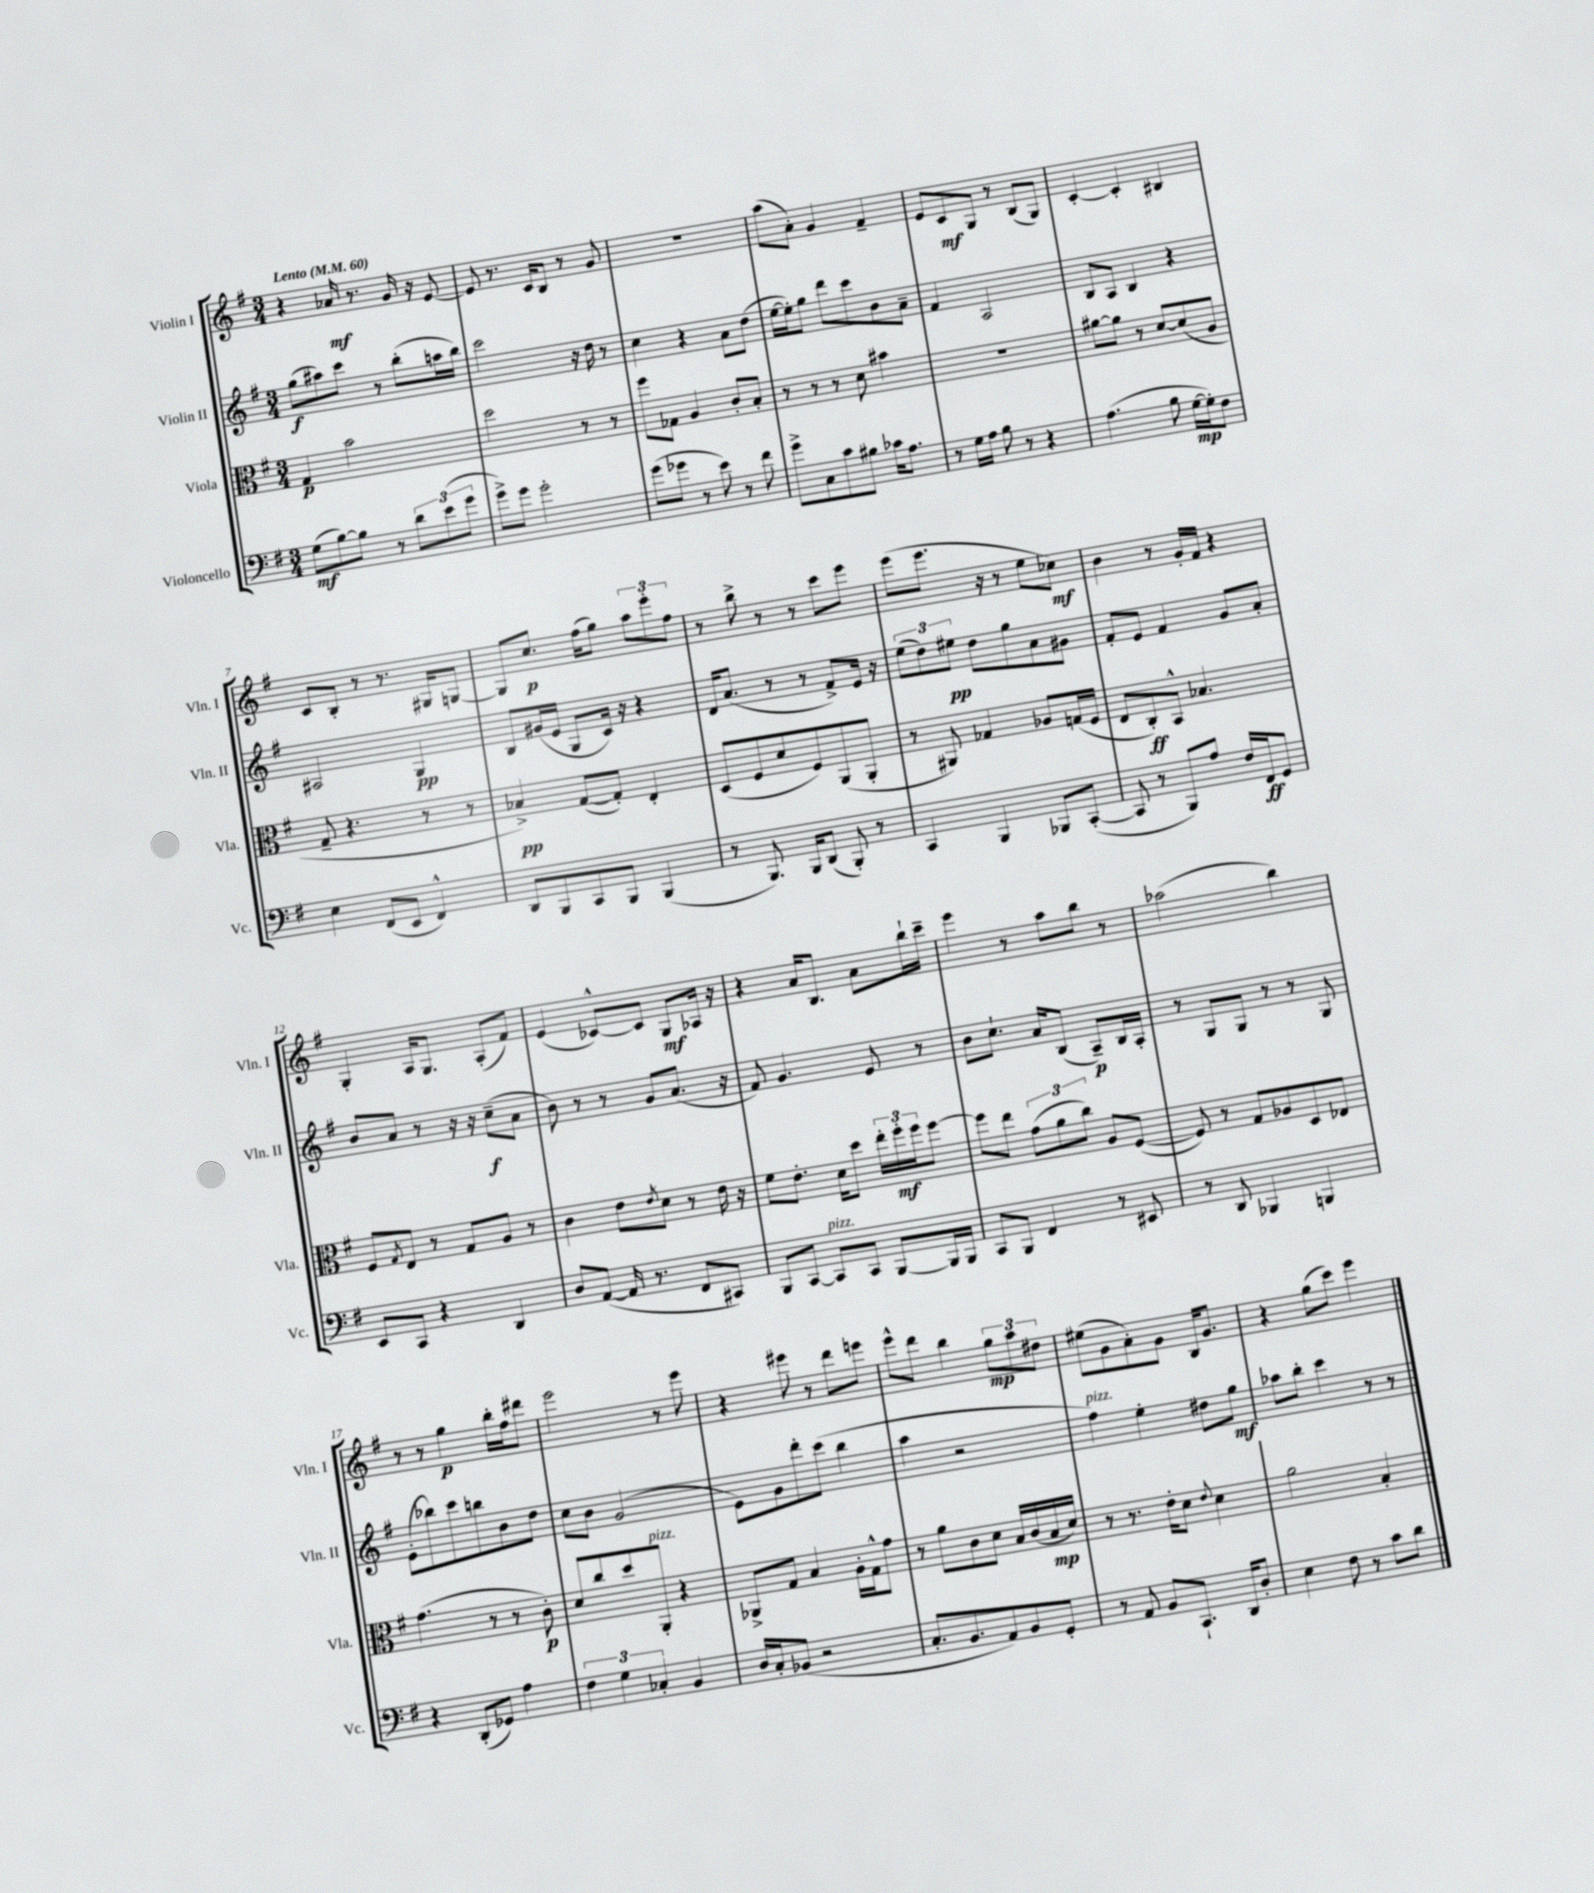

**kern	**dynam	**kern	**dynam	**kern	**dynam	**kern	**dynam
*part4	*part4	*part3	*part3	*part2	*part2	*part1	*part1
*staff4	*staff4	*staff3	*staff3	*staff2	*staff2	*staff1	*staff1
*I"Violoncello	*	*I"Viola	*	*I"Violin II	*	*I"Violin I	*
*I'Vc.	*	*I'Vla.	*	*I'Vln. II	*	*I'Vln. I	*
*clefF4	*	*clefC3	*	*clefG2	*	*clefG2	*
*k[f#]	*	*k[f#]	*	*k[f#]	*	*k[f#]	*
*M3/4	*	*M3/4	*	*M3/4	*	*M3/4	*
*MM60	*	*MM60	*	*MM60	*	*MM60	*
=1	=1	=1	=1	=1	=1	=1	=1
!	!	!	!	!	!	!LO:TX:a:B:t=Lento	!
(8G\L	mf	4G/	p	(8gg\L	f	4r	.
[8B\)	.	.	.	8aa#X\)	.	.	.
8B\J]	.	2b\	.	8ccc\J	.	16a-X/	mf
.	.	.	.	.	.	8.r	.
8r	.	.	.	8r	.	.	.
12d\L	.	.	.	(8bb'\L	.	16g/	.
.	.	.	.	.	.	16r	.
(12e\	.	.	.	.	.	.	.
.	.	.	.	16aan\L	.	[8e/	.
12g\J	.	.	.	.	.	.	.
.	.	.	.	16bb\JJ)	.	.	.
=2	=2	=2	=2	=2	=2	=2	=2
8g^\L)	.	2dd\	.	2ccc\	.	8e/]	.
8g\J	.	.	.	.	.	8.r	.
2g'\	.	.	.	.	.	.	.
.	.	.	.	.	.	16c/KL	.
.	.	.	.	.	.	8B/J	.
.	.	8r	.	16r	.	8r	.
.	.	.	.	16dd\	.	.	.
.	.	8r	.	8r	.	8g/	.
=3	=3	=3	=3	=3	=3	=3	=3
(8g\L	.	8ff#\L	.	4cc\	.	2.r	.
8g-X\J	.	8G-X\J	.	.	.	.	.
8r	.	4A/	.	4r	.	.	.
8e\)	.	.	.	.	.	.	.
8r	.	8c'/L	.	8a\L	.	.	.
8f#\	.	8B'/J	.	(8dd\J	.	.	.
=4	=4	=4	=4	=4	=4	=4	=4
8g^\L	.	8r	.	[16ee\LL	.	(8aa\L	.
.	.	.	.	16ee'\J])	.	.	.
8C\	.	8r	.	8gg\J	.	8a'\J)	.
8c\	.	8r	.	8ddd\L	.	4g/	.
8B#X\J	.	8d\	.	8ccc\	.	.	.
16c-X\KL	.	4b#X\	.	8b\	.	4f#~/	.
8.A\J	.	.	.	.	.	.	.
.	.	.	.	8a~\J	.	.	.
=5	=5	=5	=5	=5	=5	=5	=5
8r	.	2.r	.	4f#/	.	8e/L	.
16G\LL	.	.	.	.	.	8c/	mf
16A\JJ	.	.	.	.	.	.	.
8B\	.	.	.	2A/	.	8G/J	.
8r	.	.	.	.	.	8r	.
4r	.	.	.	.	.	(8B/L	.
.	.	.	.	.	.	8G/J)	.
=6	=6	=6	=6	=6	=6	=6	=6
(4.A\	.	[8a#X\L	.	8B/L	.	[4c'/	.
.	.	8a#\J]	.	8A/J	.	.	.
.	.	8r	.	4B/	.	4c'/]	.
8B\	.	[8d/L	.	.	.	.	.
[16G\LL	mp	(8d/]	.	4r	.	4B#X/	.
16G'\J])	.	.	.	.	.	.	.
8F#\J	.	8A/J	.	.	.	.	.
!!LO:LB:g=z
=7	=7	=7	=7	=7	=7	=7	=7
4E\	.	8G~/	.	2A#X/	.	8c/L	.
.	.	4.r	.	.	.	8B'/J	.
(8FF#/L	.	.	.	.	.	8r	.
8EE/J	.	.	.	.	.	8.r	.
4FF#^^/)	.	8r	.	4G/	pp	.	.
.	.	.	.	.	.	16G#X/KL	.
.	.	8r	.	.	.	[8Gn/J	.
=8	=8	=8	=8	=8	=8	=8	=8
8DD/L	.	4B-X^/)	pp	8B/L	.	8G/L]	.
8BBB/	.	.	.	(16g#X/L	.	8.cc/J	p
.	.	.	.	16e/JJ	.	.	.
8CC/	.	([8G/L	.	8G/L	.	.	.
.	.	.	.	.	.	(16ff#\KL	.
8BBB/J	.	8G'/J])	.	16c/Jk)	.	8gg\J)	.
.	.	.	.	16r	.	.	.
(4BBB/	.	4E'/	.	4r	.	12aa\L	.
.	.	.	.	.	.	12eee'\	.
.	.	.	.	.	.	12ff#\J	.
=9	=9	=9	=9	=9	=9	=9	=9
8r	.	(8D/L	.	16d/KL	.	8r	.
.	.	.	.	(8.a/J	.	.	.
8.BBB/)	.	8F#/	.	.	.	8bb^\	.
.	.	8d/	.	8r	.	8r	.
16BBB/KL	.	.	.	.	.	.	.
(8DD/J	.	8F#/)	.	8r	.	8r	.
8BBB'/)	.	(8AA/	.	8f#^/L)	.	8ccc\L	.
8r	.	8AA'/J	.	16e/Jk	.	8eee\J	.
.	.	.	.	16r	.	.	.
=10	=10	=10	=10	=10	=10	=10	=10
4CC/	.	8r	.	(12ee\L	.	(8eee\L	.
.	.	.	.	12dd\)	.	.	.
.	.	8AA#X/)	.	.	.	8.eee\J	.
.	.	.	.	12ee#X\J	pp	.	.
4BBB/	.	4G-X/	.	8dd\L	.	.	.
.	.	.	.	.	.	16r	.
.	.	.	.	8gg\	.	8r	.
8BBB-X/L	.	8A-X/L	.	8a\	.	8ee\L	.
([8CC'/J	.	(16Gn/L	.	8g#X\J	.	8cc-X\J)	mf
.	.	16F#/JJ	.	.	.	.	.
=11	=11	=11	=11	=11	=11	=11	=11
8CC/]	.	8E/L	.	8f#'/L	.	4b\	.
8r	.	8C'/)	ff	8e/J	.	.	.
8BBB/L)	.	8BB^^/J	.	4f#/	.	8r	.
8A/J	.	4.B-X/	.	.	.	16g'/LL	.
.	.	.	.	.	.	16f#/JJ	.
16F#/LL	.	.	.	8g/L	.	4r	.
16FF#/J	ff	.	.	.	.	.	.
8GG/J	.	.	.	8a'/J	.	.	.
!!LO:LB:g=z
=12	=12	=12	=12	=12	=12	=12	=12
8EE/L	.	8F#/L	.	8b/L	.	4G'/	.
.	.	8qG/	.	.	.	.	.
8CC/J	.	8E/J	.	8a/J	.	.	.
4r	.	8r	.	8r	.	16A/KL	.
.	.	.	.	.	.	8.G/J	.
.	.	8G/L	.	16r	.	.	.
.	.	.	.	16r	.	.	.
4DD/	.	8A/J	.	(8cc~\L	f	(8A'/L	.
.	.	8r	.	8a\J	.	8f#/J)	.
=13	=13	=13	=13	=13	=13	=13	=13
8D/L	.	4c\	.	8b\)	.	(4e/	.
([8AA/J	.	.	.	8r	.	.	.
16AA/]	.	8e\L	.	8r	.	[8c-X^^/L)	.
8.r	.	.	.	.	.	.	.
.	.	8qe/	.	.	.	.	.
.	.	8d\J	.	8g/L	.	8c-/J]	.
8FF#/L	.	8r	.	(8.a/J	.	8G/L	mf
8CC#X/J)	.	16e\	.	.	.	16A-X/Jk	.
.	.	16r	.	16r	.	16r	.
=14	=14	=14	=14	=14	=14	=14	=14
8BBB/L	.	8f#\L	.	8f#/)	.	4r	.
[8CC/J	.	8.e'\J	.	4.g/	.	.	.
!LO:TX:a:i:t=pizz.	!	!	!	!	!	!	!
8CC/L]	.	.	.	.	.	16a/KL	.
.	.	16d\KL	.	.	.	8.B/J	.
8CC/J	.	8dd\J	.	.	.	.	.
[8BBB/L	.	24ee'\LL	.	8e/	.	8a\L	.
.	.	24ff#'\	mf	.	.	.	.
.	.	24ff#\J	.	.	.	.	.
16BBB/L]	.	[8ff#\J	.	8r	.	16bb`\L	.
16BBB/JJ	.	.	.	.	.	16ccc~\JJ	.
=15	=15	=15	=15	=15	=15	=15	=15
8CC/L	.	8ff#\L]	.	8b\L	.	4eee\	.
8BBB/J	.	8ee\J	.	8.cc`\J	.	.	.
4FF#/	.	(12g\L	.	.	.	8r	.
.	.	.	.	16a/KL	.	.	.
.	.	12a\	.	.	.	.	.
.	.	.	.	(8B/J	.	8aa\L	.
.	.	12cc\J)	.	.	.	.	.
8r	.	8A/L	.	8A~/L)	p	8bb\J	.
8EE#X/	.	([8F#/J	.	16B/L	.	8r	.
.	.	.	.	16A'/JJ	.	.	.
=16	=16	=16	=16	=16	=16	=16	=16
8r	.	8F#/])	.	8r	.	(2aa-X\	.
8DD/	.	8r	.	8G/L	.	.	.
4BBB-X/	.	8G/L	.	8G/J	.	.	.
.	.	8A-X/	.	8r	.	.	.
4BBBn/	.	8D/	.	8r	.	4bb\)	.
.	.	8E-X/J	.	8G/	.	.	.
!!LO:LB:g=z
=17	=17	=17	=17	=17	=17	=17	=17
4r	.	(4.g\	.	(8e'\L	.	8r	.
.	.	.	.	8bb-X\)	.	8r	.
(8DD'/L	.	.	.	8ccc\	.	4gg\	p
8GG-X/J)	.	8r	.	8bbn\	.	.	.
4A\	.	8r	.	8b\	.	16bb'\LL	.
.	.	.	.	.	.	16ff#\J	.
.	.	8c'\)	p	8dd\J	.	8ddd#X\J	.
=18	=18	=18	=18	=18	=18	=18	=18
6F#\	.	8d/L	.	8cc\L	.	2eee\	.
.	.	8cc/	.	8b\J	.	.	.
6G\	.	.	.	.	.	.	.
.	.	8dd/	.	(2g/	.	.	.
6C-X'/	.	.	.	.	.	.	.
!	!	!LO:TX:a:i:t=pizz.	!	!	!	!	!
.	.	8AA'/J	.	.	.	.	.
4BB/	.	4r	.	.	.	8r	.
.	.	.	.	.	.	8eee\	.
=19	=19	=19	=19	=19	=19	=19	=19
16D/LL	.	8AA-X^/L	.	8e\L)	.	4r	.
16C'/J	.	.	.	.	.	.	.
(8BB-X/J	.	8G/J	.	8g\	.	.	.
2r	.	4B/	.	8ddd'\	.	8eee#X\	.
.	.	.	.	(8ccc\J	.	8r	.
.	.	16A'\LL	.	4bb\	.	8ddd\L	.
.	.	16G^^\J	.	.	.	.	.
.	.	8g\J	.	.	.	8eeen\J	.
=20	=20	=20	=20	=20	=20	=20	=20
8.C'/L	.	8r	.	4aa\	.	8eee^^\L	.
.	.	8a\L	.	.	.	8ddd\J	.
8.BB/	.	.	.	.	.	.	.
.	.	8c\	.	2r	.	4bb\	.
8AA/)	.	8d\J	.	.	.	.	.
8BB/	.	16B/LL	.	.	.	12gg\L	mp
.	.	(16c/	.	.	.	.	.
.	.	.	.	.	.	12aa\	.
8GG'/J	.	16B/	mp	.	.	.	.
.	.	.	.	.	.	12dd#X\J	.
.	.	16d/JJ)	.	.	.	.	.
=21	=21	=21	=21	=21	=21	=21	=21
!	!	!	!	!LO:TX:a:i:t=pizz.	!	!	!
8r	.	8r	.	4ff#\)	.	(8ee#X\L	.
8AA/	.	8.r	.	.	.	8g\	.
8BB/L	.	.	.	4ee'\	.	8a'\)	.
.	.	16e'\KL	.	.	.	.	.
8.CC`/J	.	8d\J	.	.	.	8g\J	.
.	.	8qqe/	.	.	.	.	.
.	.	4d\	.	8dd#X\L	.	16B/KL	.
16DD/KL	.	.	.	.	.	8.g/J	.
8D'/J	.	.	.	8gg\J	mf	.	.
=22	=22	=22	=22	=22	=22	=22	=22
4E\	.	2a\	.	8aa-X\L	.	4r	.
.	.	.	.	8bb'\J	.	.	.
8F#\	.	.	.	4ccc\	.	(8gg\L	.
8r	.	.	.	.	.	8ccc\J)	.
8c\L	.	4B'/	.	8r	.	4eee\	.
8d\J	.	.	.	8r	.	.	.
==	==	==	==	==	==	==	==
*-	*-	*-	*-	*-	*-	*-	*-
